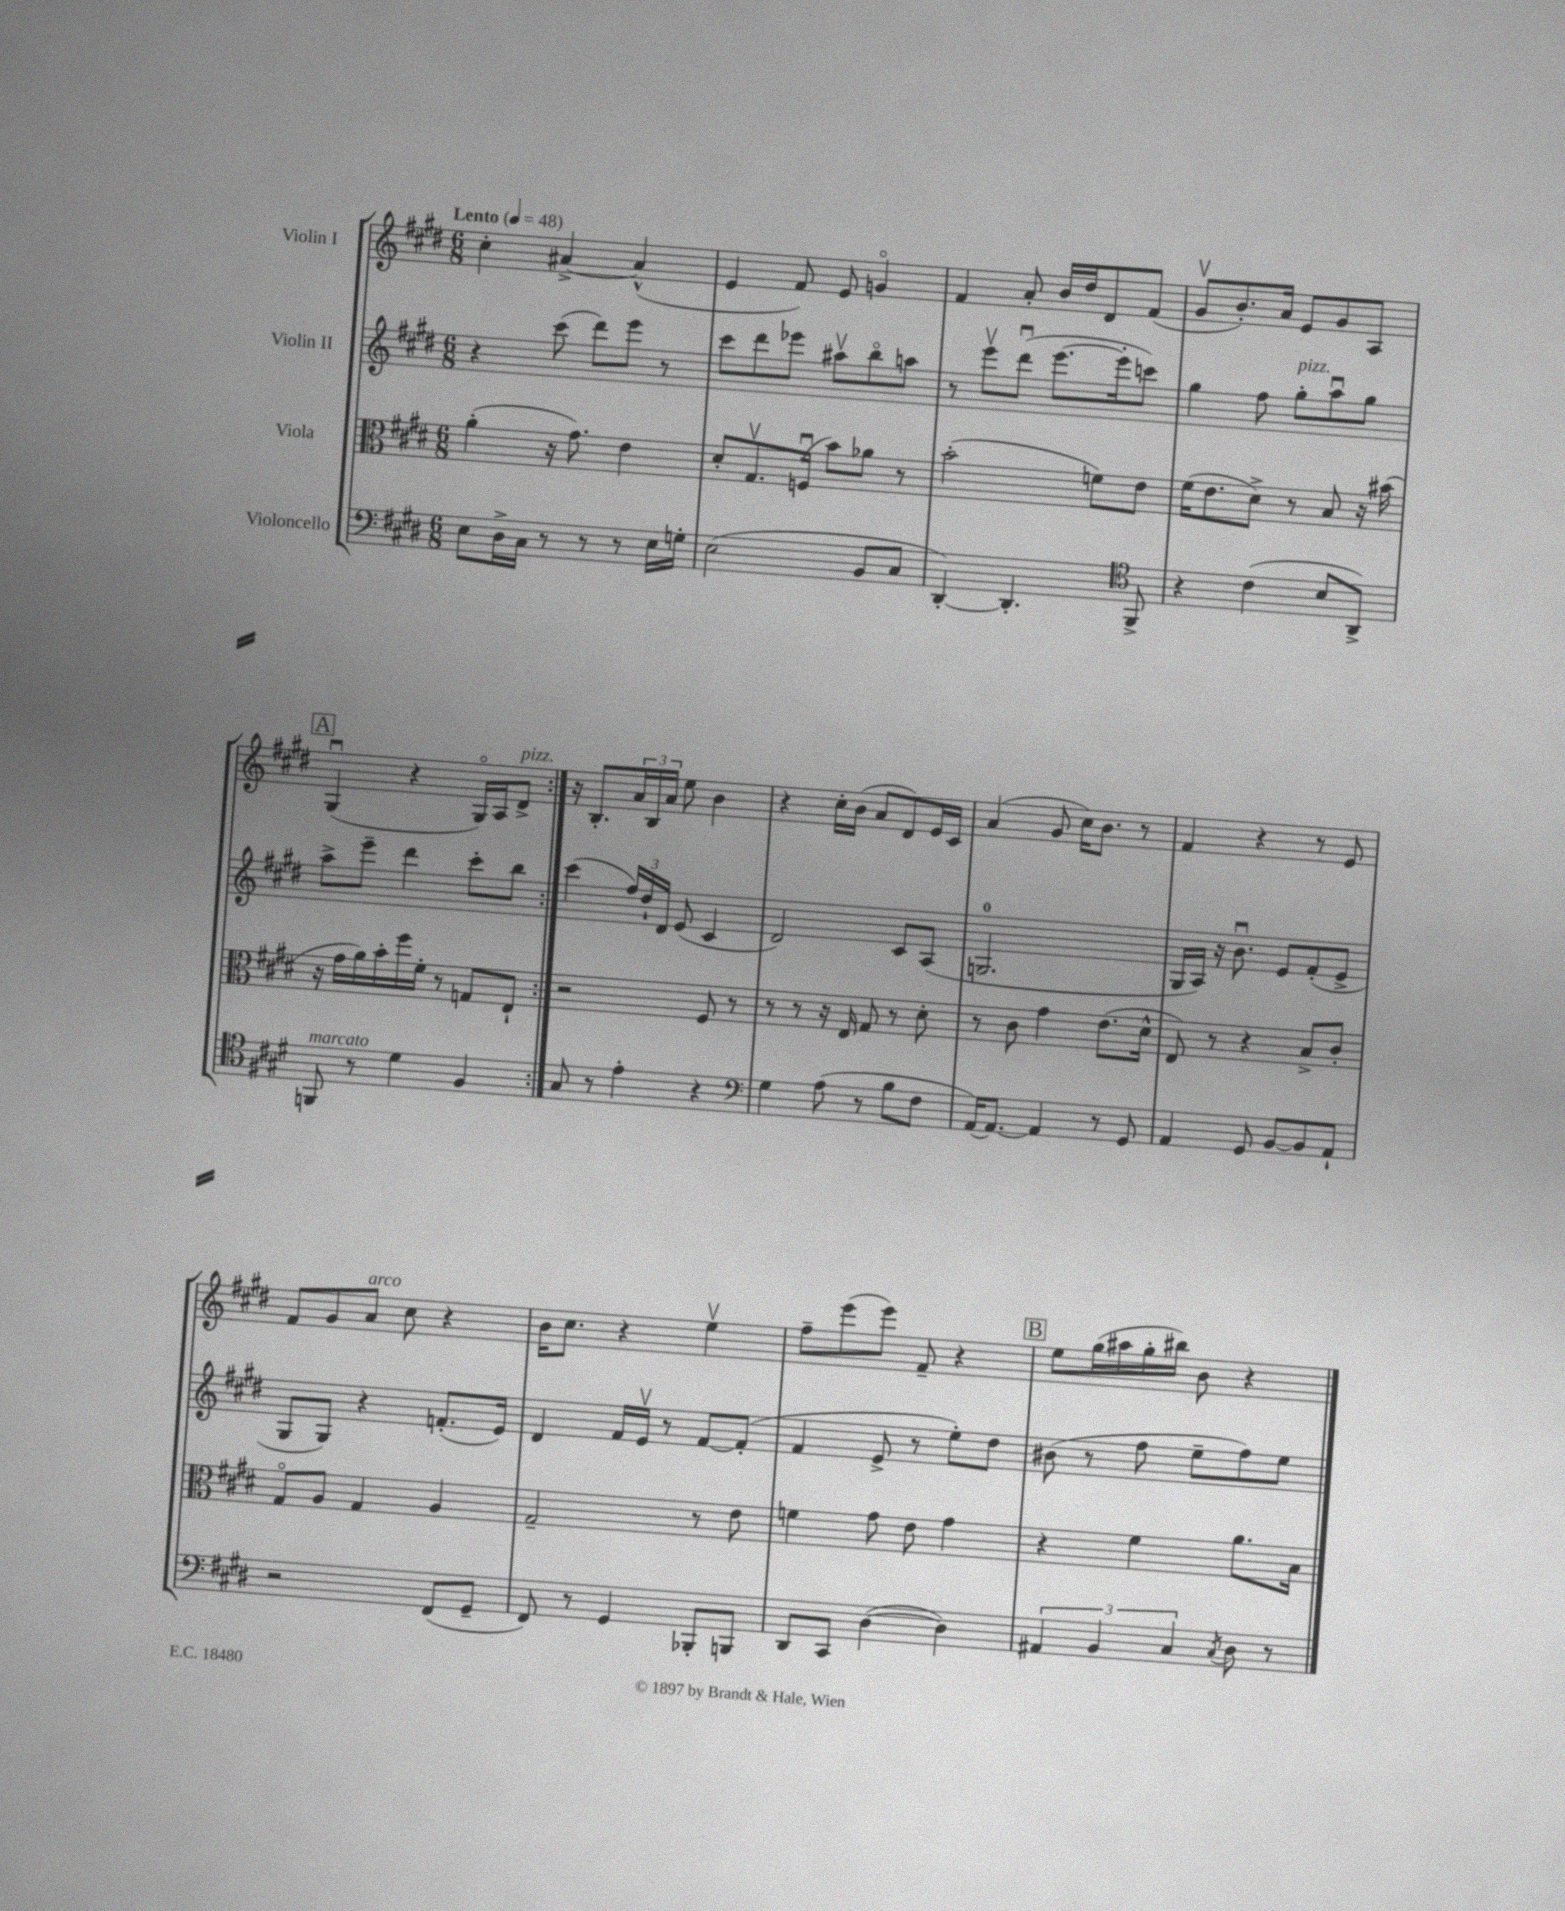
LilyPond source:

<<
\new StaffGroup <<
\new Staff = "s0" \with { instrumentName = "Violin I" } {
    \clef treble \key e \major \numericTimeSignature \time 6/8 \tempo "Lento" 4 = 48
    \repeat volta 2 { cis''4-. ais'4~-> ais'4-^( |
    e'4 fis'8) e'8 g'4\flageolet |
    fis'4 a'8-. b'16 dis''16 dis'8 fis'8( |
    gis'8\upbow b'8.-.) a'16 e'8 gis'8 a8 |
    \mark \markup { \box "A" } gis4\downbow( r4 gis16\flageolet) a16 dis'8->^\markup { \italic "pizz." } | }
    r16 b8.-. \tuplet 3/2 { a'16 b16 a'16 } e''8 b'4 |
    r4 cis''16-. b'16( a'8 dis'8) e'16 cis'16 |
    a'4( gis'8 cis''16) b'8. r8 |
    fis'4 r4 r8 e'8 |
    fis'8 gis'8 a'8^\markup { \italic "arco" } cis''8 r4 |
    b'16 cis''8. r4 e''4\upbow |
    fis''8-- e'''8( e'''8) fis'8-- r4 |
    \mark \markup { \box "B" } e''8 gis''16( ais''16 gis''16-. bis''16) b'8 r4 \bar "|." |
}
\new Staff = "s1" \with { instrumentName = "Violin II" } {
    \clef treble \key e \major \numericTimeSignature \time 6/8
    \repeat volta 2 { r4 cis'''8( dis'''8) e'''8 r8 |
    cis'''8 dis'''8 ees'''8 ais''8\upbow b''8\flageolet a''8 |
    r8 e'''8\upbow dis'''8\downbow( e'''8.~ e'''16-. c'''8) |
    gis''4 fis''8 gis''8-.^\markup { \italic "pizz." } a''8\downbow gis''8 |
    \mark \markup { \box "A" } a''8-> e'''8-- dis'''4 cis'''8-. b''8 | }
    cis'''4( \tuplet 3/2 { fis''16) dis''16-! dis'16 } e'8( cis'4 |
    dis'2) cis'8 a8( |
    g2.-0 |
    gis16 a16) r16 b'8.\downbow e'8 fis'8-.( e'8-> |
    gis8 gis8) r4 f'8.-.( e'16) |
    dis'4 fis'16 e'16\upbow r8 fis'8~ fis'8-.( |
    fis'4 e'8-> r8 e''8-.) dis''8 |
    \mark \markup { \box "B" } bis'8( r8 fis''8 e''8-- fis''8) e''8 \bar "|." |
}
\new Staff = "s2" \with { instrumentName = "Viola" } {
    \clef alto \key e \major \numericTimeSignature \time 6/8
    \repeat volta 2 { a'4-.( r16 gis'8.) e'4 |
    dis'8-. gis8.\upbow f16\downbow( b'8) aes'8 r8 |
    b'2-.( f'8) e'8 |
    fis'16( e'8. dis'8->) r8 b8 r16 bis'16( |
    \mark \markup { \box "A" } r16 gis'16 a'16) b'16-. fis''16 fis'16-. r8 g8 e8-! | }
    r2 fis8 r8 |
    r8 r8 r16 e16 gis8 r8 dis'8-. |
    r8 cis'8 gis'4 e'8.( dis'16-^ |
    e8) r8 r4 b8-> cis'8-. |
    gis8\flageolet a8 gis4 a4 |
    gis2-- r8 e'8 |
    f'4 gis'8 e'8 gis'4 |
    \mark \markup { \box "B" } r4 fis'4 a'8. b16 \bar "|." |
}
\new Staff = "s3" \with { instrumentName = "Violoncello" } {
    \clef bass \key e \major \numericTimeSignature \time 6/8
    \repeat volta 2 { e8 dis16-> cis16 r8 r8 r8 e16 g16-. |
    e2( b,8 cis8 |
    dis,4~-.) dis,4.-. \clef tenor fis,8-> |
    r4 cis'4( b8 a,8->) |
    \mark \markup { \box "A" } f,8^\markup { \italic "marcato" } r8 dis'4 fis4 | }
    gis8 r8 e'4-. r4 |
    \clef bass gis4 a8( r8 b8 fis8 |
    a,16~) a,8.~ a,4 r8 gis,8 |
    a,4 gis,8 b,8~ b,8 a,8-! |
    r2 fis,8( gis,8-- |
    fis,8) r8 gis,4 bes,,8-. b,,8 |
    dis,8 cis,8 dis4~( dis4) |
    \mark \markup { \box "B" } \tuplet 3/2 { ais,4 b,4 cis4 } \acciaccatura { cis8 } dis8 r8 \bar "|." |
}
>>
>>
\layout { \context { \Score \remove "Bar_number_engraver" } }
